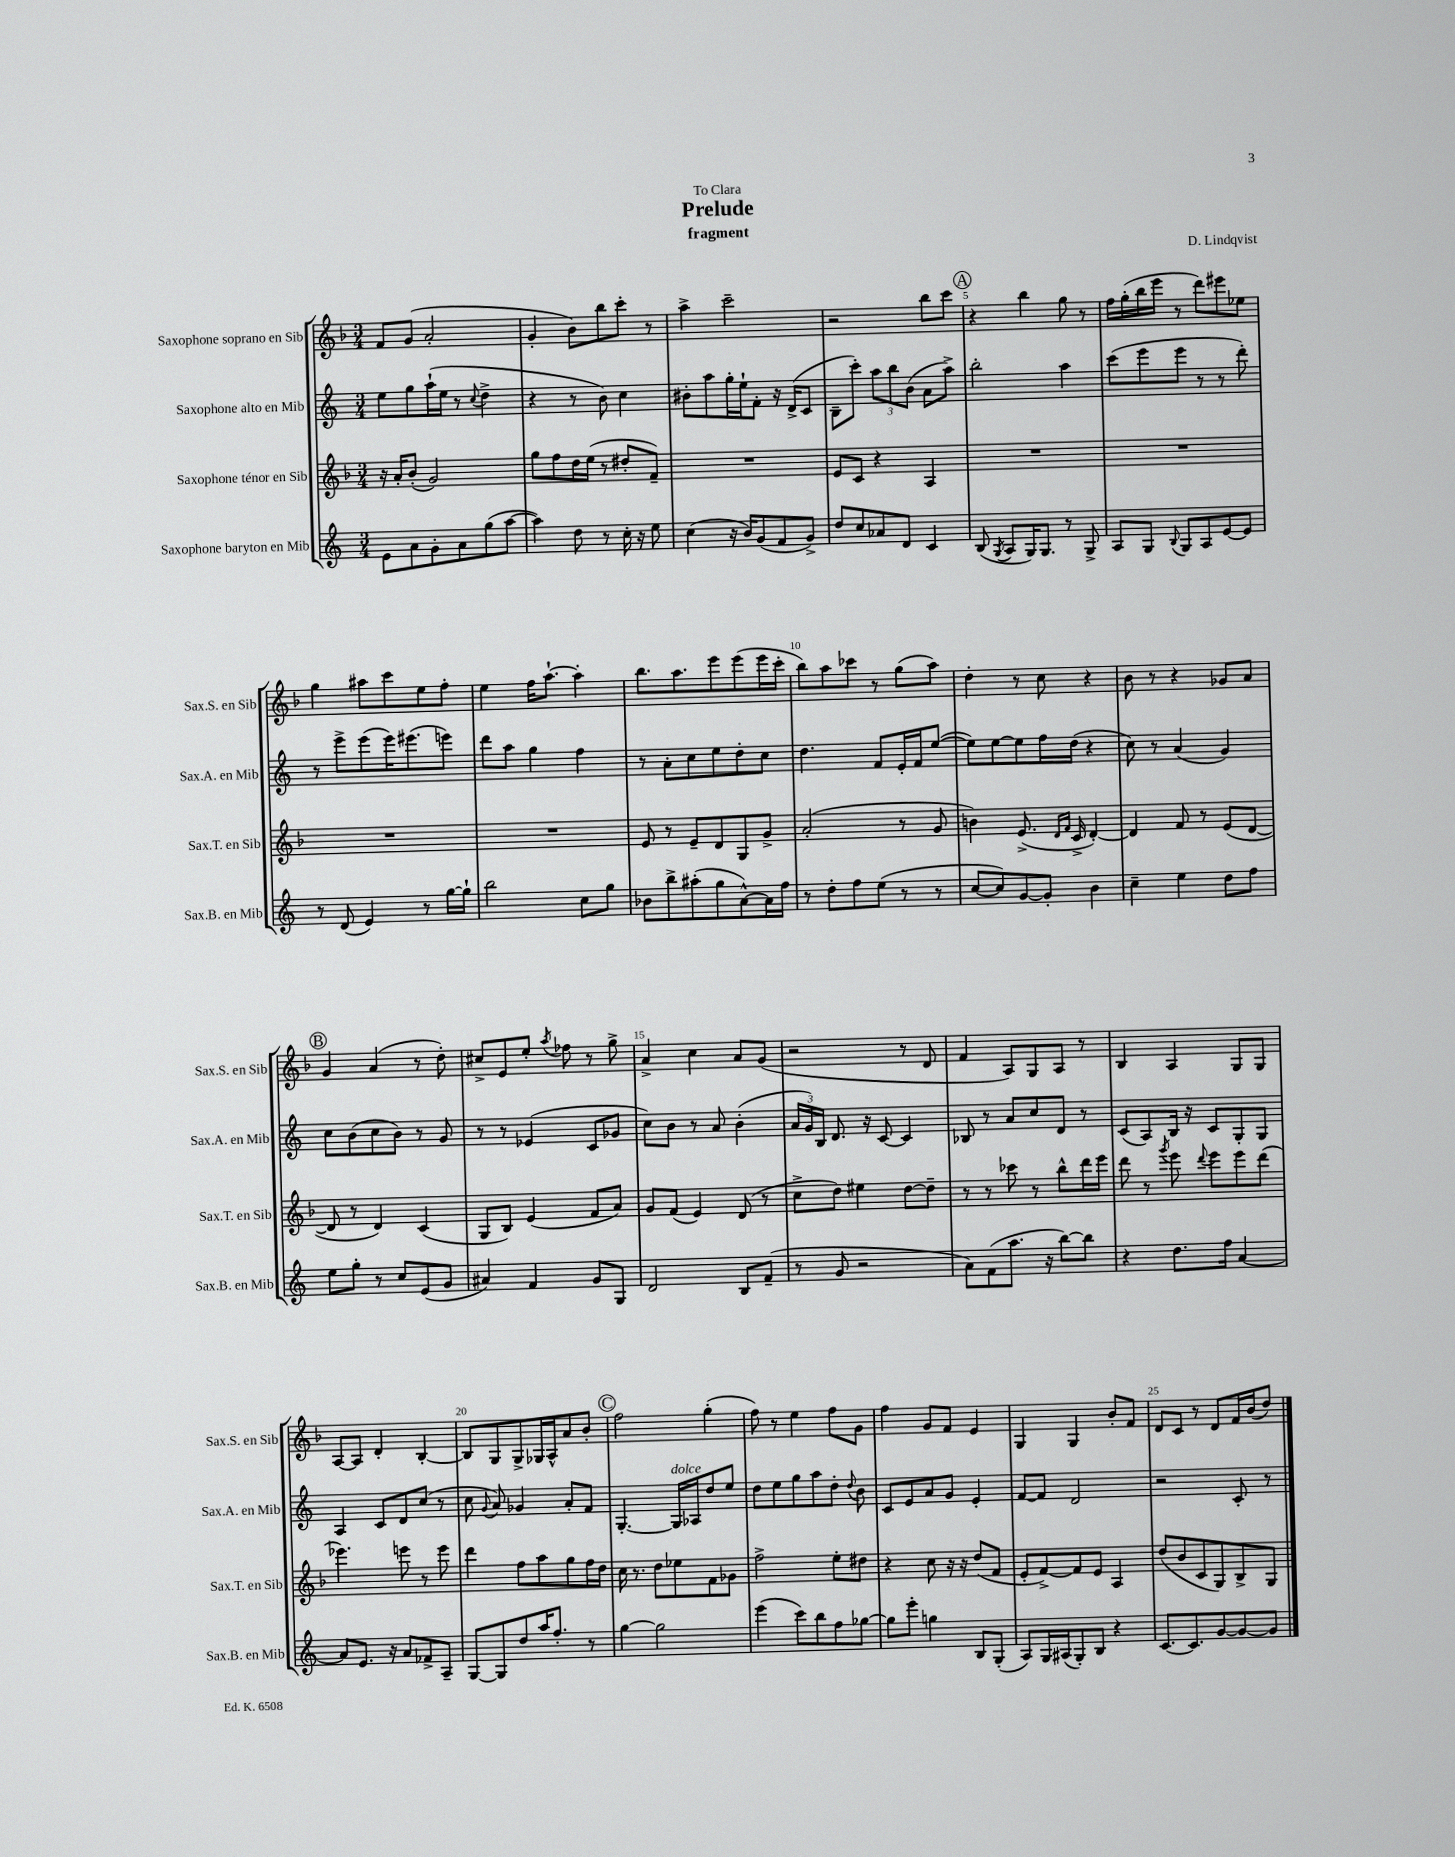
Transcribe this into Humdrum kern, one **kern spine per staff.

**kern	**kern	**kern	**kern
*staff4	*staff3	*staff2	*staff1
*clefG2	*clefG2	*clefG2	*clefG2
*k[]	*k[b-]	*k[]	*k[b-]
*M3/4	*M3/4	*M3/4	*M3/4
8e\L	16r	8ee\L	8f/L
.	16a'/LK	.	.
8a\	(8b-'/J	8gg\	(8g/J
8g'\	2g/)	(16aa`\L	2a'/
.	.	16ee\JJ	.
8a\	.	8r	.
.	.	8qqcc/	.
(8gg\	.	4dd^\	.
[8aa\J	.	.	.
=	=	=	=
4aa\])	8gg\L	4r	4g'/
.	8ff\	.	.
8dd\	16dd\L	8r	8b-\L)
.	(16ee\JJ	.	.
8r	8r	8b\)	8bb-\
16cc'\	8dd#'/L	4cc\	8ccc'\J
16r	.	.	.
8ee\	8f~/J)	.	8r
=	=	=	=
(4cc\	2.r	8b#'\L	4aa^\
.	.	8aa\	.
16r	.	16gg'\L	2ccc~\
16b/LK)	.	16ee`\J	.
(8g/	.	8f'\J	.
8f/	.	16r	.
.	.	(16d^/LK	.
8g^/J)	.	8c/J	.
=	=	=	=
8dd/L	8e/L	8B~\L	2r
8cc/	8c/J	8ccc'\J)	.
8a-/	4r	12aa\L	.
.	.	12bb\	.
8d/J	.	.	.
.	.	(12b\J	.
4c/	4A/	8a\L	8bb-\L
.	.	8aa^\J)	8ccc\J
=	=	=	=
(8B/	2.r	2bb'\	4r
8qG/	.	.	.
8A/L	.	.	.
16G/K)	.	.	4bb-\
8.G/J	.	.	.
8r	.	4aa\	8gg\
8G^/	.	.	8r
=	=	=	=
8A/L	2.r	(8ccc\L	16ff\LL
.	.	.	(16gg'\
8G/J	.	8eee\	16bb-\
.	.	.	16eee\JJ
8qqB/	.	.	.
8G/L	.	8eee\J	8r
8A/	.	8r	8ddd\L)
[8e/	.	8r	8eee#\
8e/]J	.	8ddd'\)	8ee-\J
=	=	=	=
8r	2.r	8r	4gg\
(8d/	.	8eee^\L	.
4e/)	.	(8eee\	8aa#\L
.	.	16eee\K)	8ccc\
.	.	(8.eee#\	.
8r	.	.	8ee\
[16gg\LL	.	8eee\J)	8ff'\J
16gg`\]JJ	.	.	.
=	=	=	=
2bb\	2.r	8ddd\L	4ee\
.	.	8aa\J	.
.	.	4gg\	16ff\LK
.	.	.	[8.aa`\J
8cc\L	.	4ff\	4aa'\]
8gg\J	.	.	.
=	=	=	=
8b-\L	8e/	8r	8.bb-\L
8bb^\	8r	8a'\L	.
.	.	.	8.aa\
(8aa#'\	8e~/L	8cc\	.
8gg\	8d/	8ee\	8eee\
[8a^^\)	8G/	8dd'\	(8eee\
16a\]L	8g^/J	8cc\J	16eee\L
16ff\JJ	.	.	16ccc'\JJ
=	=	=	=
8r	(2a'/	4.dd\	8bb-\L)
8dd'\L	.	.	8aa\
8ff\	.	.	8ccc-\J
(8ee\J	.	8f/L	8r
8r	8r	16e'/L	(8gg\L
.	.	16f/J	.
8r	8g/	([8ee/J	8aa\J)
=	=	=	=
[8cc/L	4b\)	8ee\]L)	4dd'\
8cc/])	.	[8ee\	.
[8g/	(8.e^/	8ee\]	8r
8g'/]J	.	16ff\L	8cc\
.	16qqd/LL	.	.
.	16qqf/JJ	.	.
.	16c^/	(16dd\JJ	.
4b\	[4d'/)	4r	4r
=	=	=	=
4cc~\	4d/]	8cc\)	8b-\
.	.	8r	8r
4ee\	8f/	(4a/	4r
.	8r	.	.
8dd\L	(8e/L	4g/)	8g-/L
8ff\J	[8d/J	.	8a/J
=	=	=	=
8ee\L	8d/]	8cc\L	4g/
8gg'\J	8r	(8b\	.
8r	4d/)	8cc\	(4a/
8cc/L	.	8b\J)	.
(8e/	(4c/	8r	8r
8g/J	.	8g/	8dd'\)
=	=	=	=
4a#/)	8G/L	8r	8cc#^/L
.	8B-/J)	8r	8e/
4f/	(4e/	(4e-/	8ee'/J
.	.	.	8qaa/
.	.	.	8ff-\
8g/L	8f/L	8c/L	8r
8G/J	8a/J)	8g-/J	8gg^\
=	=	=	=
2d/	8g/L	8cc\L)	4a^/
.	(8f/J	8b\J	.
.	4e/)	8r	4cc\
.	.	8a/	.
8B/L	(8d/	(4b'\	8a/L
(8f~/J	8r	.	(8g/J
=	=	=	=
8r	8cc^\L	24a/LL	2r
.	.	24g/)	.
.	.	24B/JJ	.
8g/	8dd\J)	8.d/	.
2r	4ee#\	.	.
.	.	16r	.
.	.	[8c/	.
.	[8dd\L	4c/]	8r
.	8dd~\]J	.	8d/
=	=	=	=
8a\L)	8r	8B-/	4f/
(8f\	8r	8r	.
8.aa\J	8ccc-\	8a/L	8A/L)
.	8r	8cc/	8G/
16r	.	.	.
[8bb\L)	8bb-^^\L	8d/J	8A/J
8bb\]J	16ddd\L	8r	8r
.	16eee\JJ	.	.
=	=	=	=
4r	8ddd\	(8c/L	4B-/
.	8r	8A/)	.
.	8qggg/	.	.
8.dd\L	8eee\	16B/Jk	4A/
.	.	16r	.
.	8qqddd/	.	.
.	8eee\L	8c/L	.
16ff\Jk	.	.	.
[4a/	8eee\	8G'/	8G/L
.	(8ddd\J	8G/J	8G/J
=	=	=	=
8a/]L	4.eee-\)	4A/	[8A/L
8.e/J	.	.	8A/]J
.	.	8c/L	4d'/
16r	.	.	.
8a/L	8eee\	8d/	.
8f-^/	8r	(8cc/J	[4B-'/
8A~/J	8eee\	8r	.
=	=	=	=
[8G/L	4ddd\	8cc\	8B-/]L
.	.	8qqg/	.
8G/]	.	8a/)	8G/
8dd/	8ff\L	4g-/	8G^/
16aa/K	8aa\	.	16G-/L
8.ff'/J	.	.	16A^^/J
.	8gg\	8a'/L	8a/
8r	16ff\L	8f/J	8b-'/J
.	16dd\JJ	.	.
=	=	=	=
[4gg\	16cc\	[4.G'/	2ff\
.	8.r	.	.
2gg\]	8dd\L	.	.
.	8ee-\	16G/]LL	.
.	.	16A-/J	.
.	8f\	8dd/	(4gg'\
.	8g-\J	8ee/J	.
=	=	=	=
(4eee\	2ff^\	8dd\L	8ff\)
.	.	8ee\	8r
8ccc\L)	.	8gg\	4ee\
8bb\	.	8aa\	.
8ff\	8ee'\L	8dd'\J	8ff\L
.	.	8qqdd/	.
[8gg-\J	8dd#\J	8b\	8g\J
=	=	=	=
8gg-\]L	4r	8c/L	4ff\
8eee'\J	.	8e/	.
4gg\	8cc\	8a/	8g/L
.	16r	8g/J	8f/J
.	16r	.	.
8B/L	(8dd/L	4e'/	4e/
(8G'/J	8f/J	.	.
=	=	=	=
8A/L)	8e'/L	[8f/L	4G/
16G/L	[8f^/)	8f/]J	.
(16A#/J	.	.	.
8G'/)	8f/]	2d/	4G/
8B/J	8e/J	.	.
4r	4A/	.	8b-'/L
.	.	.	8f/J
=	=	=	=
[8.c/L	(8dd/L	2r	8d/L
.	8b-/	.	8c/J
8.c/]	.	.	.
.	8c/	.	8r
[8g/	8G/)	.	8d/L
8g/_	8B-^/	8c'/	16f/L
.	.	.	(16b-/J
8g/]J	8G/J	8r	8dd/J)
==	==	==	==
*-	*-	*-	*-
